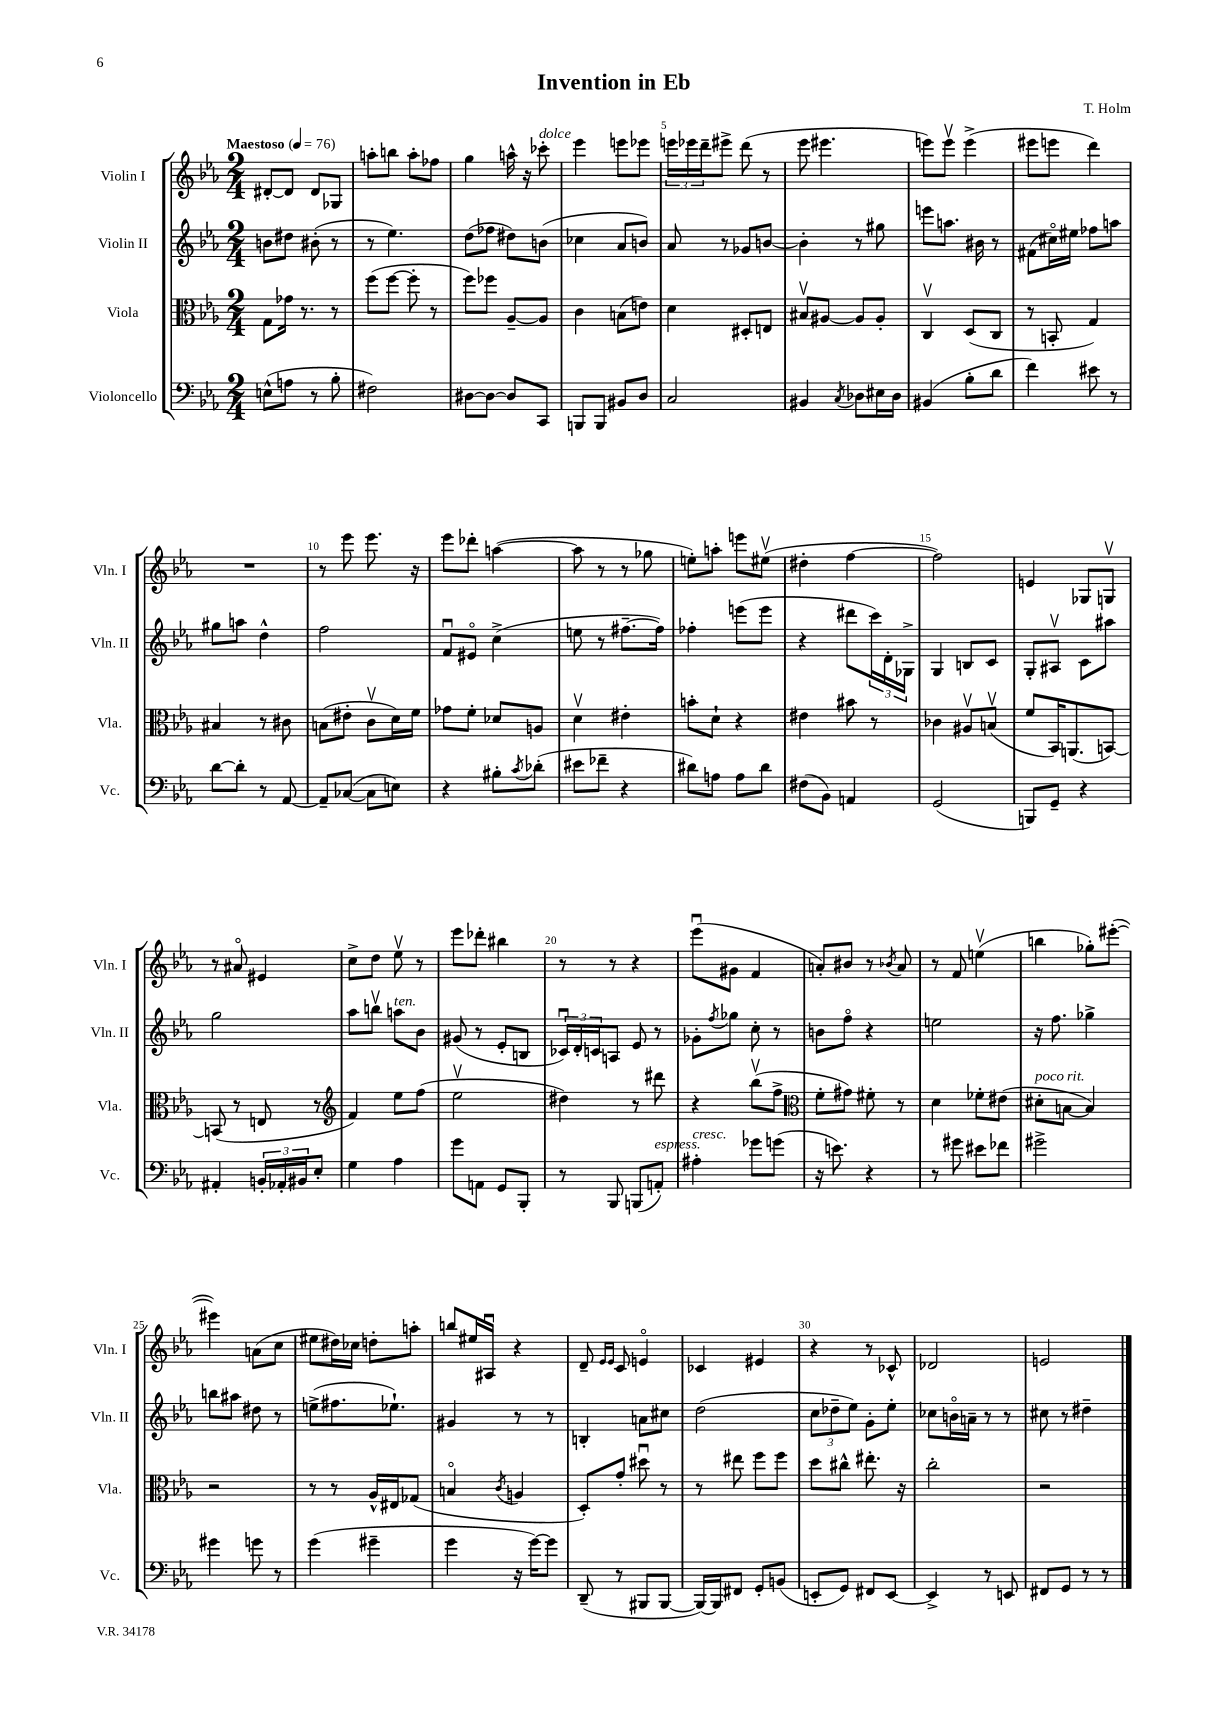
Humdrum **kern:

**kern	**kern	**kern	**kern
*staff4	*staff3	*staff2	*staff1
*clefF4	*clefC3	*clefG2	*clefG2
*k[b-e-a-]	*k[b-e-a-]	*k[b-e-a-]	*k[b-e-a-]
*M2/4	*M2/4	*M2/4	*M2/4
*MM76	*MM76	*MM76	*MM76
(8E^^	8G	8b	[8d#'
8A	16g-	8dd#	8d#]
.	8.r	.	.
8r	.	(8b#'	8d#
8B-'	8r	8r	8G-
=	=	=	=
2F#)	(8ff	8r	8aa'
.	[8ff	4.ee-)	8bb
.	8ff']	.	8aa'
.	8r	.	8ff-
=	=	=	=
[8D#	8ff)	(8dd	4gg
8D#_	8ff-	8ff-	.
8D#]	[8A-~	8dd#)	16aa^^
.	.	.	16r
8CC	8A-]	(8b	8ccc-'
=	=	=	=
8BBB	4c	4cc-	4eee-
8BBB	.	.	.
8BB#	(8B	8a-	8eee
8D	8e)	8b)	8eee-
=	=	=	=
2C	4d	8a-	24eee
.	.	.	24eee-
.	.	.	24ddd~
.	.	8r	8eee#^
.	8D#'	8g-	(8ddd
.	8E	[8b	8r
=	=	=	=
4BB#	8B#v	4b']	8eee-
.	[8A#	.	4.eee#
8qC	.	.	.
8D-	8A#]	8r	.
16E#	8A#'	8gg#	.
16D-	.	.	.
=	=	=	=
(4BB#	4Cv	8eee	8eee)
.	.	8.aa	8eeev
8B-'	(8D	.	(4eee^
.	.	16b#	.
8d	8C	8r	.
=	=	=	=
4f)	8r	(8f#	8eee#
.	8BB'	16cc#o)	8eee
.	.	16ee#	.
8e#	4G)	8ff-	4ddd)
8r	.	8aa	.
=	=	=	=
[8d	4B#	8gg#	2r
8d']	.	8aa	.
8r	8r	4dd^^	.
[8AA-	8c#	.	.
=	=	=	=
8AA-~]	(8B	2ff	8r
([8C-	8e#'	.	8eee-
8C-]	8cv	.	8.eee-
8E)	16d)	.	.
.	16f	.	16r
=	=	=	=
4r	8g-	8fu	8eee-
.	8f'	8e#o	8ddd-'
8B#'	8d-	(4cc^	([4aa
8qc	.	.	.
(8d-'	8A	.	.
=	=	=	=
8e#	4dv	8ee	8aa]
8f-~	.	8r	8r
4r	4e#'	[8.ff#~	8r
.	.	.	8gg-
.	.	16ff#])	.
=	=	=	=
8d#)	8b'	4ff-'	8ee')
8A	8d`	.	8aa'
8A	4r	(8eee	8eee
8d#	.	8eee	(8ee#v
=	=	=	=
(8F#	4e#	4r	4dd#'
8BB-)	.	.	.
4AA	8b#	8ddd#	[4ff
.	8r	24ccc)	.
.	.	24d'	.
.	.	24G-^	.
=	=	=	=
(2GG	4c-	4G	2ff])
.	8A#v	8B	.
.	(8Bv	8c	.
=	=	=	=
8BBB)	8f	8G'	4e
8GG~	16BB-)	8A#v	.
.	(8.AA	.	.
4r	.	8c	8G-
.	[8BB)	8aa#	8Gv
=	=	=	=
4AA#'	(8BB]	2gg	8r
.	8r	.	8a#o
24BB'	8E	.	4e#
24AA-'	.	.	.
24BB#	.	.	.
8E-'	8r	.	.
=	=	=	=
*	*clefG2	*	*
4G	4f)	8aa-	8cc^
.	.	8bbv	8dd
4A-	8ee-	8aa	8ee-v
.	(8ff	8b-	8r
=	=	=	=
8g	2ee-v	(8g#	8eee-
8AA	.	8r	8ddd-'
8GG	.	8e-'	4bb#
8BBB-'	.	8B	.
=	=	=	=
8r	4dd#)	24c-u)	8r
.	.	24d'	.
.	.	24c	.
8BBB-	.	8A	8r
(8BBB	8r	8e-	4r
8AA')	8ddd#	8r	.
=	=	=	=
4A#'	4r	8g-'	(8eee-u
.	.	8qff	.
.	.	8gg-	8g#
8g-	(8bb-v	8cc'	4f
(8g	8ff^	8r	.
=	=	=	=
*	*clefC3	*	*
16r	8f'	8b	8a')
8.e)	.	.	.
.	8g#)	8ffo	8b#
4r	8f#'	4r	8r
.	.	.	8qb-
.	8r	.	8a
=	=	=	=
8r	4d	2ee	8r
8g#	.	.	8f
8e#	8f-'	.	(4eev
8f-	(8e#	.	.
=	=	=	=
2g#^	8d#'	16r	4bb
.	.	8.ff	.
.	[8B	.	.
.	4B])	4gg-^	8gg-')
.	.	.	([8eee#'
=	=	=	=
4g#	2r	8bb	4eee#])
.	.	8aa#	.
8g	.	8dd#	(8a
8r	.	8r	8cc
=	=	=	=
(4g	8r	(8ee^	8ee#
.	8r	8.ff#	16dd#)
.	.	.	16cc-
4g#~	16A-^^	.	8dd'
.	16E#	8.ee-`)	.
.	(8G-	.	8aa'
=	=	=	=
4g	4Bo	4g#	8bb
.	.	.	16ee#
.	.	.	16A#u
.	8qc	.	.
16r	4A	8r	4r
[16g)	.	.	.
8g]	.	8r	.
=	=	=	=
(8DD~	8D')	4B'	8d~
.	.	.	16qqe-
.	.	.	16qqe-
8r	8g'	.	8c
8BBB#	8dd#u	8a	4eo
[8BBB#	8r	8cc#	.
=	=	=	=
16BBB#_)	8r	(2dd	4c-
16BBB#]	.	.	.
8FF#	8ee#	.	.
8GG'	8ff	.	4e#
(8BB	8ff	.	.
=	=	=	=
8EE'	8dd	12cc	4r
.	.	12dd-~	.
8GG)	8cc#^^	.	.
.	.	12ee-)	.
8FF#	8.ee#'	8g'	8r
[8EE	.	8ee-'	8c-^^
.	16r	.	.
=	=	=	=
4EE^]	2cc'	8cc-	2d-
.	.	16bo	.
.	.	16a~	.
8r	.	8r	.
8EE	.	8r	.
=	=	=	=
8FF#	2r	8cc#	2e
8GG	.	8r	.
8r	.	4dd#~	.
8r	.	.	.
==	==	==	==
*-	*-	*-	*-
